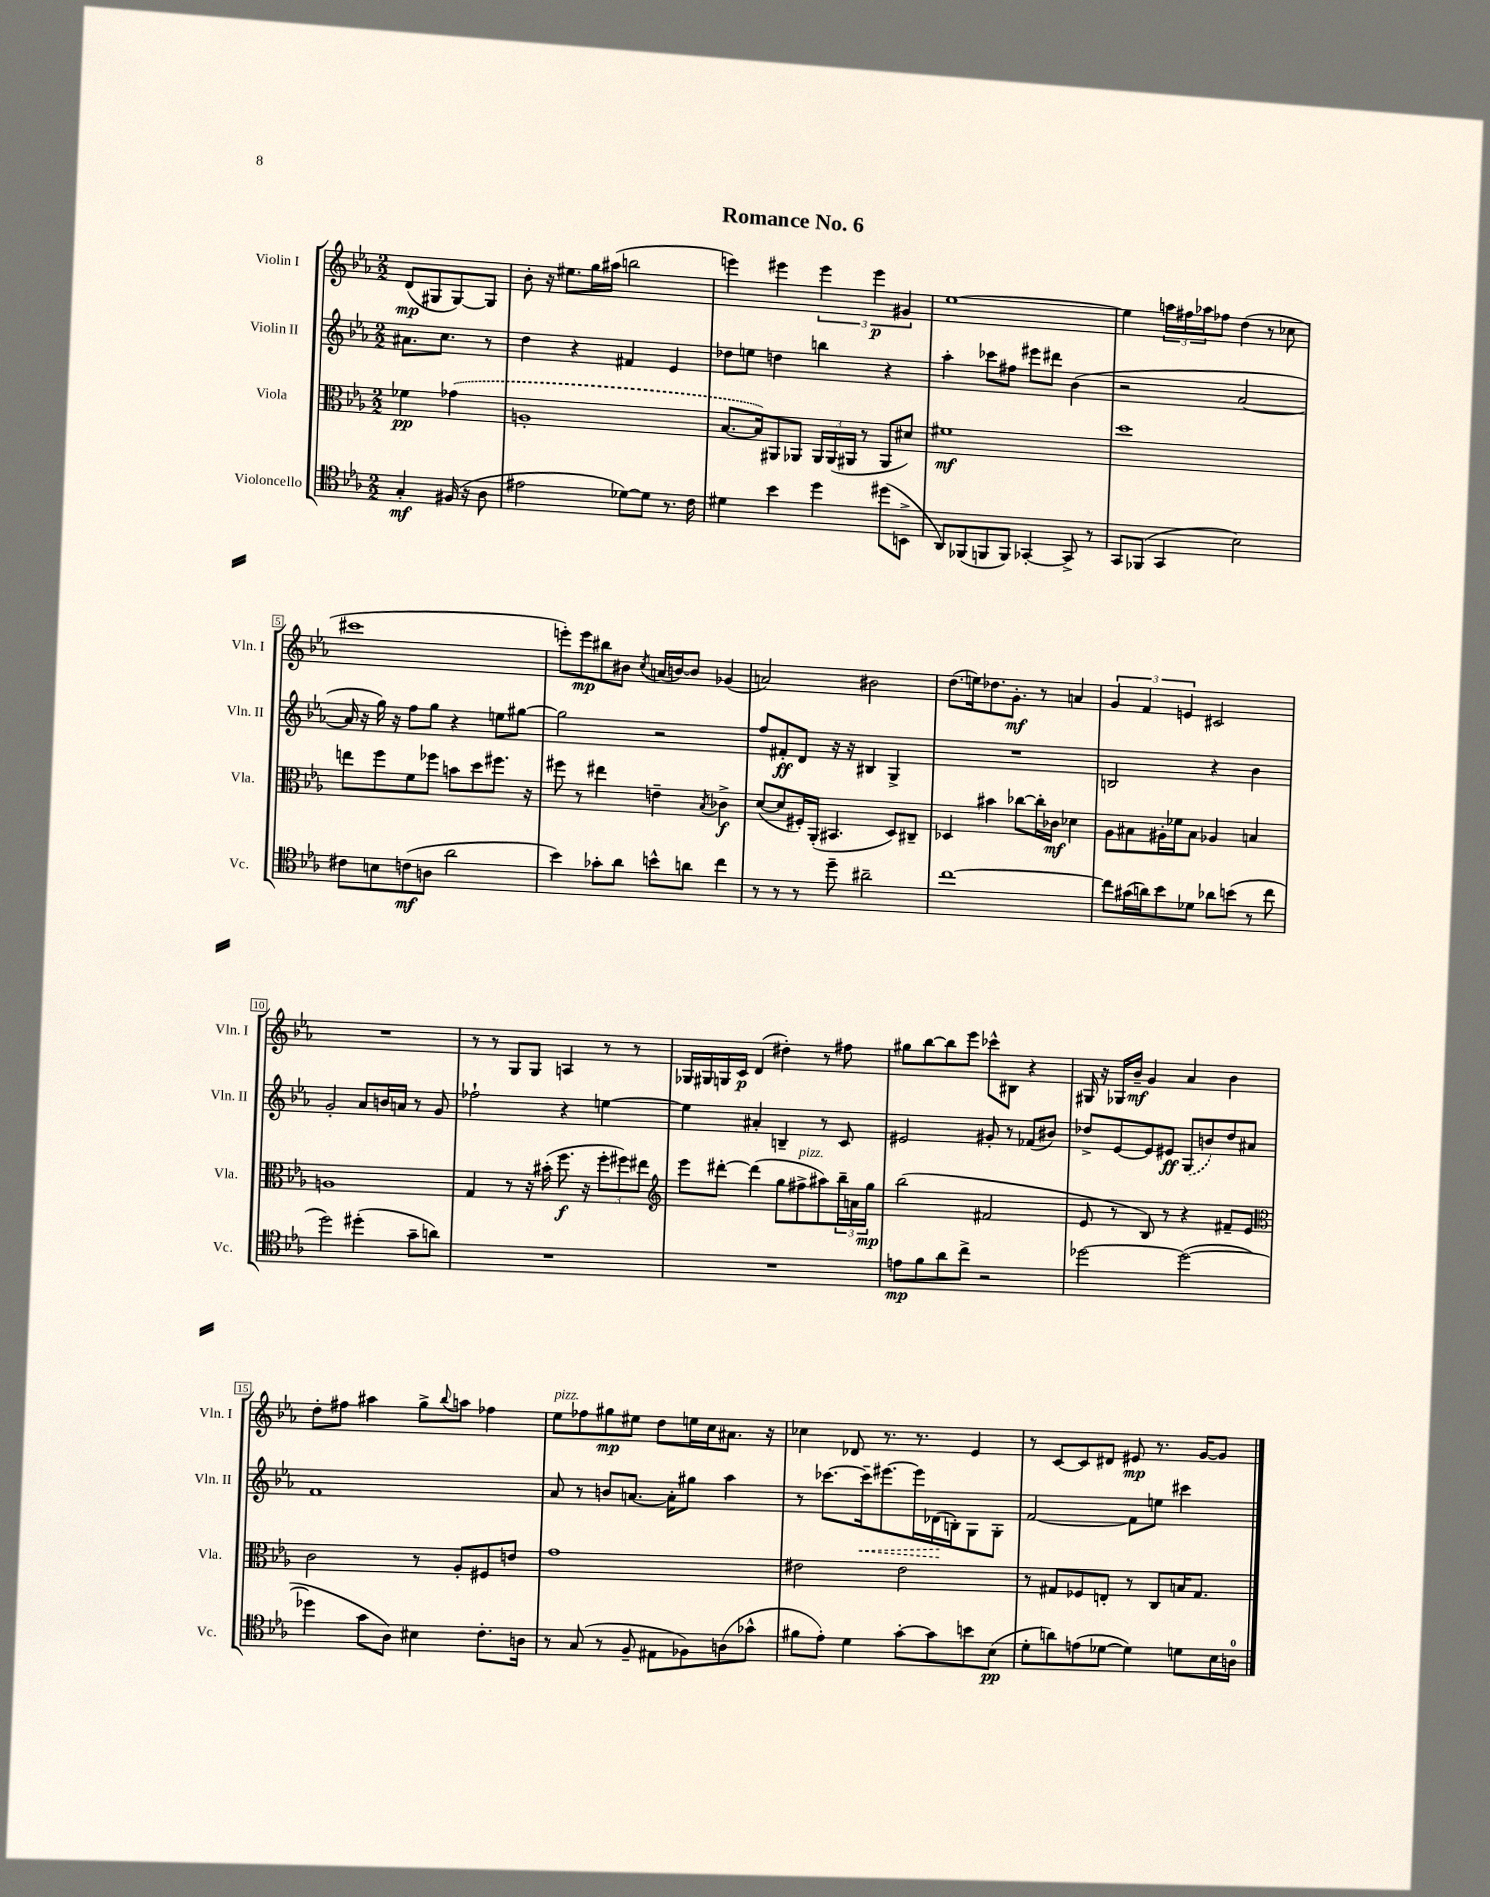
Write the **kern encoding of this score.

**kern	**kern	**kern	**kern
*staff4	*staff3	*staff2	*staff1
*clefC4	*clefC3	*clefG2	*clefG2
*k[b-e-a-]	*k[b-e-a-]	*k[b-e-a-]	*k[b-e-a-]
*M2/2	*M2/2	*M2/2	*M2/2
4G'	4f-	8.a#	(8d
.	.	.	8G#
.	.	8.cc	.
(16F#	(4g-	.	[8G#)
16r	.	.	.
8A-	.	8r	8G#]
=	=	=	=
2e#	1A'	4dd	8b-'
.	.	.	16r
.	.	.	8.ee#
.	.	4r	.
.	.	.	16gg
.	.	.	(16aa#
[8d-)	.	4f#	2bb
8d-]	.	.	.
8.r	.	4e-	.
16c	.	.	.
=	=	=	=
4d#	[8.B-	8dd-	4eee)
.	.	8ee	.
.	16B-])	.	.
4b-	8AA#	4dd	4eee#
.	8AA-	.	.
4dd	24AA-	4bb	6eee#
.	(24AA-	.	.
.	24AA#	.	.
.	8r	.	.
.	.	.	6eee#
(8dd#	8AA#	4r	.
.	.	.	6g#
8BB^	8d#)	.	.
=	=	=	=
8AA-)	1f#	4aa-'	[1ee-
(8FF-	.	.	.
8FF	.	8ccc-	.
8FF)	.	8ff#	.
[4GG-'	.	8eee#	.
.	.	8ddd#	.
8GG-^]	.	(4b-	.
8r	.	.	.
=	=	=	=
8GG	1dd	2r	4ee-]
(8FF-	.	.	.
4GG	.	.	24aa
.	.	.	24ff#
.	.	.	24aa-
.	.	.	8ff-
2B-)	.	[2a-	(4dd
.	.	.	8r
.	.	.	8cc-
=	=	=	=
8c#	8ee	16a-]	1ccc#
.	.	16r	.
8B	8ff	16gg)	.
.	.	16r	.
(8c	8f	8ff	.
8A	8ff-	8gg	.
2a-	8b	4r	.
.	8dd	.	.
.	8.ff#	8ee	.
.	.	[8gg#	.
.	16r	.	.
=	=	=	=
4b-)	8ff#	2gg#]	8eee')
.	8r	.	8eee
8g-'	4ee#	.	8bb#
8a-	.	.	8b#
.	.	.	8qcc
8b^^	4e~	2r	(16a
.	.	.	[16b)
8a	.	.	8b]
.	8qB-	.	.
4cc	4c-^	.	(4g-
=	=	=	=
8r	([8d	8ff	2a)
8r	8d]	8f#'	.
8r	16F#')	8d	.
.	(16AA-'	.	.
8dd~	4.BB#	16r	.
.	.	16r	.
2a#~	.	4B#	2b#
.	8D)	4G^	.
.	8C#~	.	.
=	=	=	=
[1cc	4D-	1r	(8.dd
.	.	.	16ee)
.	4b#	.	8.dd-
.	.	.	8.g'
.	[8cc-	.	.
.	16cc-']	.	8r
.	16c-	.	.
.	4d-	.	4a
=	=	=	=
8cc]	8A-	2B	6g
(16g#	8B#	.	.
.	.	.	6f
16a)	.	.	.
8b-	16A#'	.	.
.	16f-	.	.
.	.	.	6e
8d-	8B#	.	.
8a-	4A-	4r	2c#
(8b	.	.	.
8r	4B	4b-	.
8cc	.	.	.
=	=	=	=
2dd)	1A	2g'	1r
(4dd#'	.	8a-	.
.	.	16b	.
.	.	16a	.
8g~	.	8r	.
8a)	.	8g	.
=	=	=	=
1r	4G	2ff-`	8r
.	.	.	8r
.	8r	.	8G
.	16r	.	8G
.	(16b#'	.	.
.	8.ff	4r	4A
.	16r	.	.
.	12ff'	[4ee	8r
.	12ff#)	.	.
.	.	.	8r
.	12ee#	.	.
=	=	=	=
*	*clefG2	*	*
1r	8eee-	4ee]	16G-
.	.	.	16G#
.	[8ddd#'	.	16G
.	.	.	16c
.	(4ddd#]	4a#'	(4d
.	8gg	4B~	4dd#')
.	8ff#^	.	.
.	8aa#)	8r	8r
.	24bb-~	8c	8ff#
.	24a	.	.
.	24gg	.	.
=	=	=	=
8e	(2bb-	2e#	8gg#
8f	.	.	[8bb-
8a-	.	.	8bb-]
8cc^	.	.	8eee-
2r	2f#	8g#'	8ccc-^^
.	.	8r	8B#
.	.	(8f-	4r
.	.	8b#)	.
=	=	=	=
[2dd-	8e-	8dd-^	16G#
.	.	.	16r
.	8r	[8e-	16G-
.	.	.	16b-~
.	8B-)	8e-]	4g
.	8r	8e#	.
(2dd-_	4r	(8G	4a-
.	.	8b)	.
.	8f#~	8dd-	4b-
.	8e-	8a#	.
=	=	=	=
*	*clefC3	*	*
4dd-]	2c	1f	8dd'
.	.	.	8ff#
8g	.	.	4aa#
8A-)	.	.	.
4B#	8r	.	8gg^
.	.	.	8qqbb-
.	8A-'	.	8aa
8.c'	8F#	.	4ff-
.	8e	.	.
16A	.	.	.
=	=	=	=
8r	1g	8a-	8ee-
(8G	.	8r	8ff-
8r	.	8b	8gg#
8F~	.	[8.a	8ee#
8E#	.	.	8dd
.	.	16a']	.
8F-)	.	8gg#	16ee
.	.	.	16cc
(8A	.	4aa-	8.a#
8g-^^	.	.	.
.	.	.	16r
=	=	=	=
8f#	2e#	8r	4cc-
8e-')	.	[8.ccc-	.
4d	.	.	8d-
.	.	16ccc-~]	.
.	.	[8.eee#	8.r
[8g'	2e#	.	.
.	.	16eee#]	8.r
8g]	.	(16d-	.
.	.	16B')	.
8b	.	8G	4e-
(8B-	.	8G'	.
=	=	=	=
8d'	8r	[2f	8r
8a)	8G#	.	[8c
(8e	8F-	.	8c]
[8d-	8E'	.	8d#
4d-])	8r	8f]	8e#
.	8C	8ee	8.r
8d	16B	4ccc#	.
.	8.G#	.	[16g
16B-	.	.	8g]
16A	.	.	.
==	==	==	==
*-	*-	*-	*-
